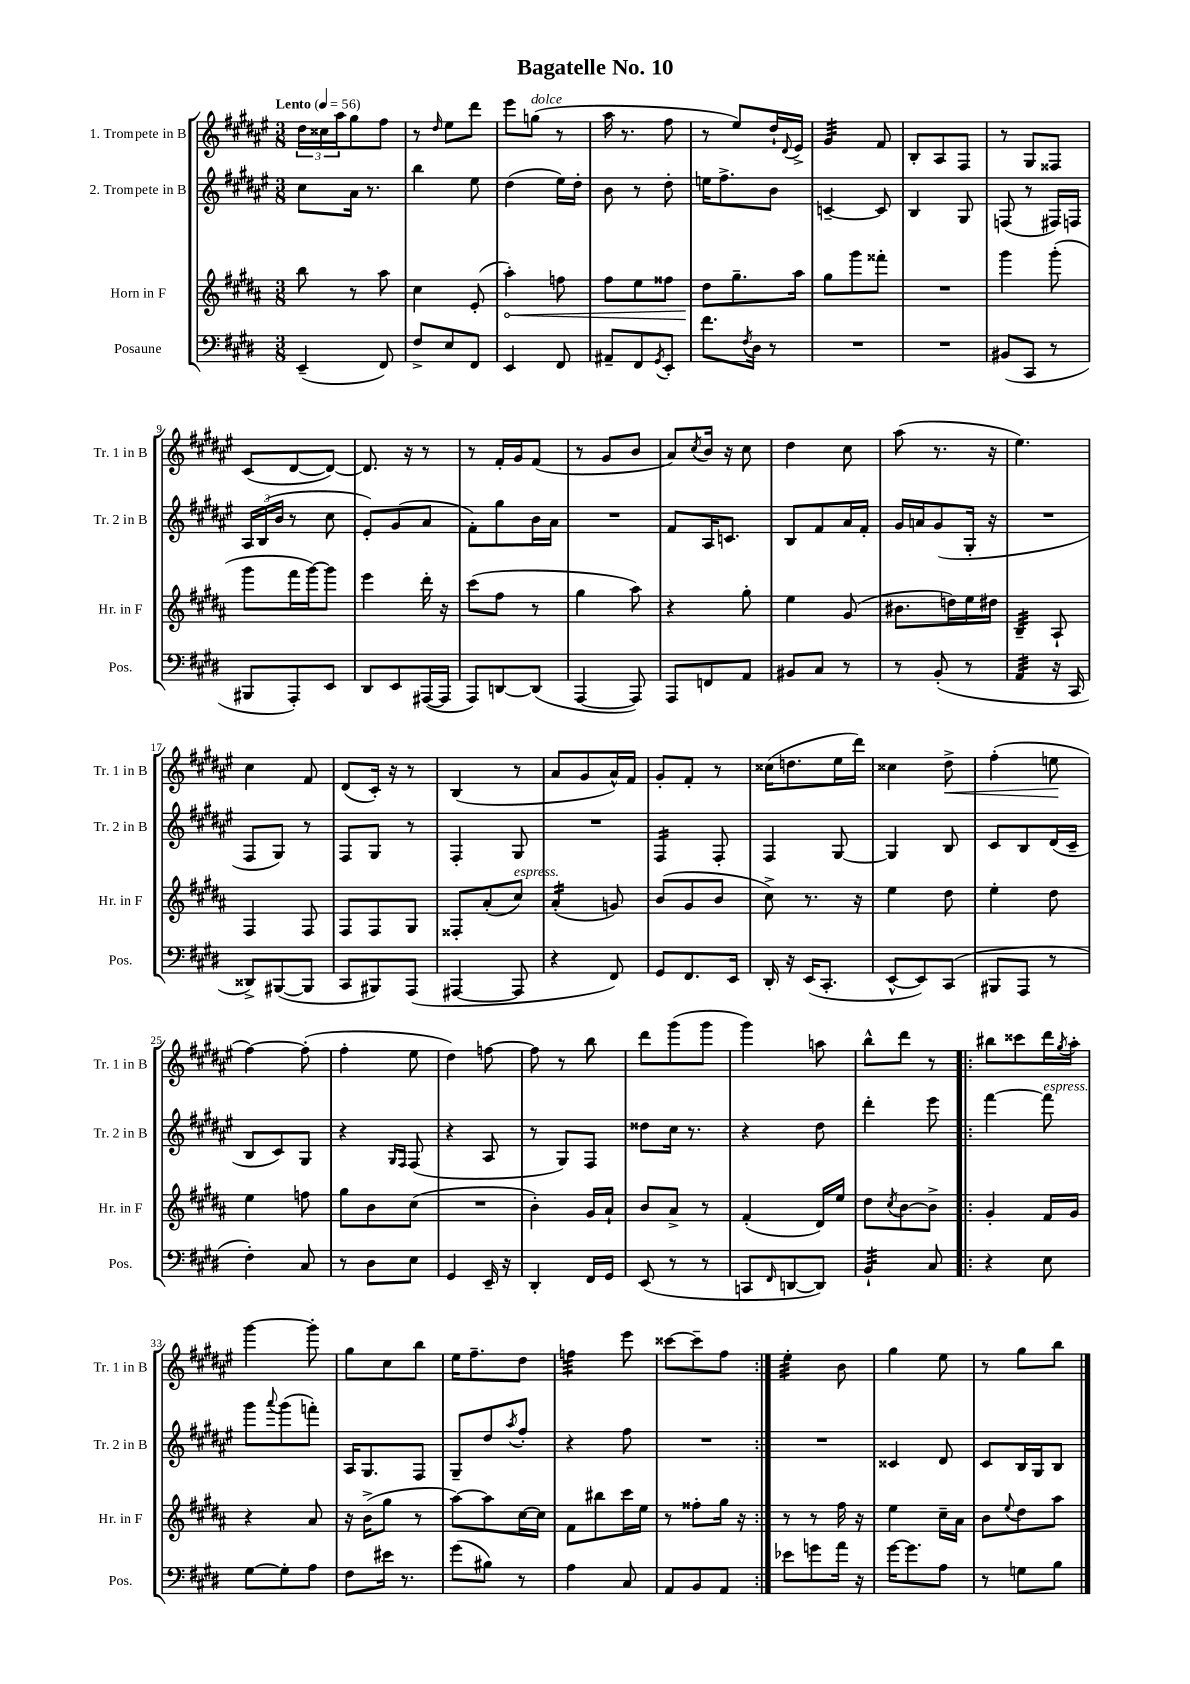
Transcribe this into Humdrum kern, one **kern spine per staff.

**kern	**kern	**kern	**kern
*staff4	*staff3	*staff2	*staff1
*clefF4	*clefG2	*clefG2	*clefG2
*k[f#c#g#d#]	*k[f#c#g#d#a#]	*k[f#c#g#d#a#e#]	*k[f#c#g#d#a#e#]
*M3/8	*M3/8	*M3/8	*M3/8
*MM56	*MM56	*MM56	*MM56
(4EE~/	8bb\	8cc#\L	24dd#\LL
.	.	.	24cc##\
.	.	.	24aa#\J
.	8r	16a#\Jk	8gg#\
.	.	8.r	.
8FF#/)	8aa#\	.	8ff#\J
=	=	=	=
8F#^/L	4cc#\	4bb\	8r
.	.	.	16qqdd#/
8E/	.	.	8ee#\L
8FF#/J	(8e'/	8ee#\	8ddd#\J
=	=	=	=
4EE/	4aa#'\)	(4dd#\	8eee#\L
.	.	.	(8gg\J
8FF#/	8ff\	16ee#\LL)	8r
.	.	16dd#'\JJ	.
=	=	=	=
8AA#~/L	8ff#\L	8b\	16aa#\
.	.	.	8.r
8FF#/	8ee\	8r	.
8qGG#/	.	.	.
8EE'/J	8ff##\J	8dd#'\	8ff#\
=	=	=	=
8.f#\L	8dd#\L	16ee\LK	8r
.	.	8.ff#^\	.
.	8.gg#~\	.	8ee#/L)
8qF#/	.	.	.
16D#\Jk	.	.	.
8r	.	8b\J	16dd#`/L
.	.	.	8qqd#/
.	16aa#\Jk	.	16e#^/JJ
=	=	=	=
4.r	8gg#\L	[4c~/	4g#/
.	8ggg#\	.	.
.	8fff##'\J	8c/]	8f#/
=	=	=	=
4.r	4.r	4B/	8B'/L
.	.	.	8A#/
.	.	8G#/	8F#/J
=	=	=	=
(8BB#/L	4ggg#\	(8F/	8r
8CC#/J	.	8r	8G#/L
8r	(8ggg#'\	16F#/LL)	8F##/J
.	.	16F/JJ	.
=	=	=	=
8BBB#/L	8ggg#\L	24A#/LL	(8c#/L
.	.	(24B/	.
.	.	24b/JJ	.
8AAA'/)	16fff#\L	8r	[8d#/
.	[16ggg#\J)	.	.
8EE/J	8ggg#\]J	8cc#\	8d#/_J)
=	=	=	=
8DD#/L	4eee\	8e#'/L)	8.d#/]
8EE/	.	(8g#/	.
.	.	.	16r
([16AAA#/L	16ddd#'\	8a#/J	8r
16AAA#/]JJ	16r	.	.
=	=	=	=
8AAA/L)	(8ccc#\L	8f#'\L)	8r
[8DD/	8ff#\J	8gg#\	16f#'/LL
.	.	.	16g#/J
(8DD/]J	8r	16b\L	(8f#/J
.	.	16a#\JJ	.
=	=	=	=
[4AAA/	4gg#\	4.r	8r
.	.	.	8g#/L
8AAA/])	8aa#\)	.	8b/J
=	=	=	=
8AAA/L	4r	8f#/L	8a#/L)
.	.	.	8qcc#/
8FF/	.	16A#/K	16b/Jk
.	.	8.c/J	16r
8AA/J	8gg#'\	.	8cc#\
=	=	=	=
8BB#/L	4ee\	8B/L	4dd#\
8C#/J	.	8f#/	.
8r	(8g#/	16a#/L	8cc#\
.	.	16f#'/JJ	.
=	=	=	=
8r	8.b#\L	16g#/LL	(8aa#\
.	.	16a/J	.
(8BB'/	.	(8g#/	8.r
.	16dd\L)	.	.
8r	16ee\	16G#'/Jk	.
.	16dd#\JJ	16r	16r
=	=	=	=
4AA/	4B~/	4.r	4.ee#\)
16r	8A#`/	.	.
16CC#/	.	.	.
=	=	=	=
8DD##^/L)	4F#/	8F#/L	4cc#\
([8BBB#/	.	8G#/J)	.
8BBB#/]J	8F#/	8r	8f#/
=	=	=	=
8CC#/L	8F#/L	8F#/L	(8d#/L
8BBB#/)	8F#/	8G#/J	16c#'/Jk)
.	.	.	16r
(8AAA/J	8G#/J	8r	8r
=	=	=	=
[4AAA#/	8F##'/L	4F#'/	(4B/
.	(8a#'/	.	.
8AAA#/]	8cc#/J)	8G#/	8r
=	=	=	=
4r	(4a#'/	4.r	8a#/L
.	.	.	8g#/
8FF#/)	8g/)	.	16a#^^/L)
.	.	.	16f#/JJ
=	=	=	=
8GG#/L	(8b/L	4F#/	8g#'/L
8.FF#/	8g#/	.	8f#'/J
.	8b/J	8F#'/	8r
16EE/Jk	.	.	.
=	=	=	=
16DD#'/	8cc#^\)	4F#/	(16cc##\LK
16r	.	.	8.dd\
(16EE/LK	8.r	.	.
8.CC#'/J	.	.	.
.	.	[8G#/	16ee#\L
.	16r	.	16ddd#\JJ)
=	=	=	=
[8EE^^/L	4ee\	4G#/]	4cc##\
8EE/])	.	.	.
(8CC#/J	8dd#\	8B/	8dd#^\
=	=	=	=
8BBB#/L	4ee'\	8c#/L	(4ff#'\
8AAA/J	.	8B/	.
8r	8dd#\	(16d#/L	8ee\
.	.	16c#~/JJ	.
=	=	=	=
4F#'\)	4ee\	8B/L	[4ff#\)
.	.	8c#/)	.
8C#/	8ff\	8G#/J	(8ff#'\]
=	=	=	=
8r	8gg#\L	4r	4ff#'\
8D#\L	8b\	.	.
.	.	16qqG#/LL	.
.	.	16qqF#/JJ	.
8E\J	(8cc#\J	(8F#/	8ee#\
=	=	=	=
4GG#/	4.r	4r	4dd#\)
16EE~/	.	8A#/	[8ff\
16r	.	.	.
=	=	=	=
4DD#'/	4b'\)	8r	8ff\]
.	.	8G#/L)	8r
16FF#/LL	16g#/LL	8F#/J	8bb\
16GG#/JJ	16a#`/JJ	.	.
=	=	=	=
(8EE/	8b/L	8dd##\L	8ddd#\L
8r	8a#^/J	16cc#\Jk	(8ggg#\
.	.	8.r	.
8r	8r	.	8ggg#\J
=	=	=	=
8CC/L	(4f#'/	4r	4ggg#\)
16qqFF#/	.	.	.
[8DD/	.	.	.
8DD/]J)	16d#/LL)	8dd#\	8aa\
.	16ee/JJ	.	.
=	=	=	=
4BB`/	8dd#\L	4ddd#'\	8bb^^\L
.	8qcc#/	.	.
.	[8b\	.	8ddd#\J
8C#/	8b^\]J	8eee#\	8r
=!|:	=!|:	=!|:	=!|:
4r	4g#'/	[4fff#\	8bb#\L
.	.	.	8ccc##\
8E\	16f#/LL	8fff#\]	16ddd#\L
.	.	.	8qgg#/
.	16g#/JJ	.	16aa#'\JJ
=	=	=	=
[8G#\L	4r	8ggg#\L	[4ggg#\
.	.	8qqaaa#/	.
8G#'\]	.	(8ggg#\	.
8A\J	8a#/	8fff'\J)	8ggg#'\]
=	=	=	=
8F#\L	16r	16A#/LK	8gg#\L
.	(16b^\LK	8.G#/	.
16e#\Jk	8gg#\J	.	8cc#\
8.r	.	.	.
.	8r	8F#/J	8bb\J
=	=	=	=
(8g#\L	[8aa#\L)	8G#~/L	16ee#\LK
.	.	.	8.ff#~\
8B#\J)	8aa#\]	8dd#/	.
.	.	8qaa#/	.
8r	[16cc#\L	8ff#'/J	8dd#\J
.	16cc#\]JJ	.	.
=	=	=	=
4A\	8f#\L	4r	4ff\
.	8bb#\	.	.
8C#/	16ccc#\L	8ff#\	8eee#\
.	16ee\JJ	.	.
=	=	=	=
8AA/L	8r	4.r	[8ccc##\L
8BB/	8ff##'\L	.	8ccc##~\]
8AA/J	16gg#\Jk	.	8ff#\J
.	16r	.	.
=:|!	=:|!	=:|!	=:|!
8e-\L	8r	4.r	4ee#'\
8g\	8r	.	.
16a\Jk	16ff#\	.	8b\
16r	16r	.	.
=	=	=	=
[16g#\LK	4ee\	4c##/	4gg#\
8.g#\]	.	.	.
8A\J	16cc#~\LL	8d#/	8ee#\
.	16a#\JJ	.	.
=	=	=	=
8r	8b\L	8c#/L	8r
.	8qqee/	.	.
8G\L	8dd#\	16B/L	8gg#\L
.	.	16G#/J	.
8B\J	8aa#\J	8B/J	8bb\J
==	==	==	==
*-	*-	*-	*-
